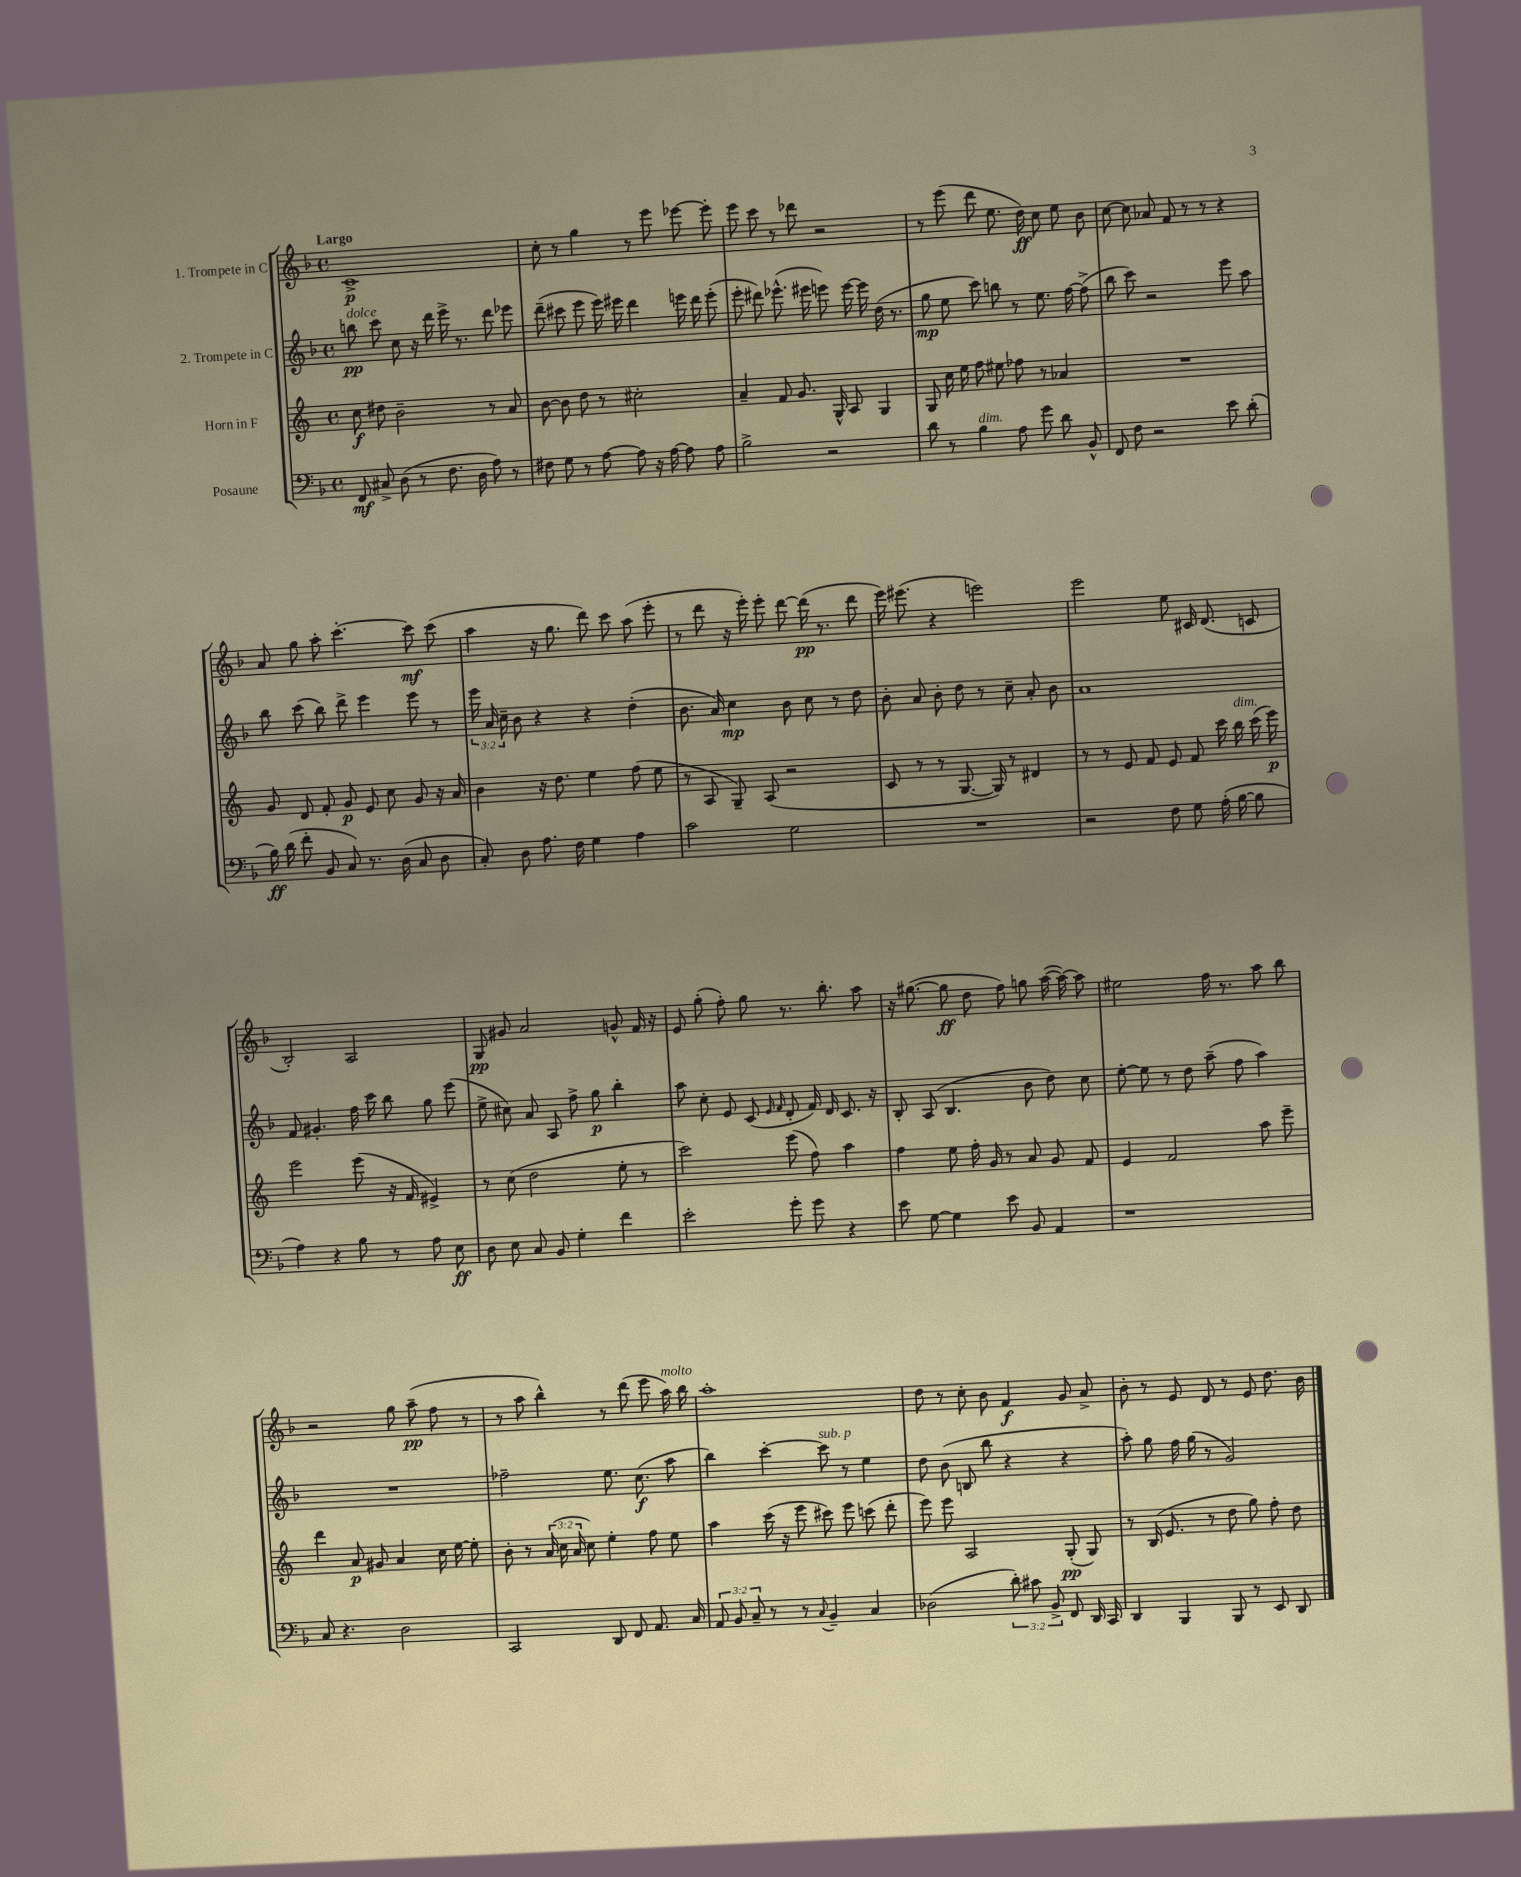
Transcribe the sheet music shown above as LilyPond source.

<<
\new StaffGroup <<
\new Staff = "s0" \with { instrumentName = "1. Trompete in C" } {
    \clef treble \key f \major \defaultTimeSignature \time 4/4 \tempo "Largo"
    \autoBeamOff c'1->\p |
    c''8-. r8 g''4 r8 e'''8 ees'''8~ ees'''8-. |
    e'''8 c'''8 r8 des'''8 r2 |
    r8 e'''8( d'''8 e''8. d''16\ff) c''8 e''8 bes'8 |
    c''8~ c''8 aes'8 f'8 r8 r8 r4 |
    a'8 g''8 a''8-. c'''4.~-. c'''8\mf c'''8( |
    a''4 r16 g''8. d'''8) c'''8 a''8( e'''8-. |
    r8 d'''8 r16 e'''16-.) e'''8-. d'''8~ d'''16\pp( r8. d'''8 |
    e'''16) eis'''8.( r4 e'''2) |
    e'''2 e''8 cis'16 d'8.( c'8 |
    bes2-.) a2 |
    g8\pp gis'8 a'2 g'8-^ f'16 r16 |
    e'8 g''8-.( f''8-.) g''8 r8. bes''8.-. a''8 |
    r16 gis''8.~( gis''8\ff d''8 f''8) g''8 a''16~( a''16~) a''8 |
    eis''2 f''16 r8. a''8 bes''8 |
    r2 g''8 a''8--\pp( f''8 r8 |
    r8 a''8 bes''4-^) r8 d'''8( e'''8 a''16^\markup { \italic "molto" }) bes''16 |
    a''1-. |
    d''8 r8 c''8-. bes'8 f'4\f g'8 a'8-> |
    bes'8-. r8 e'8 d'8 r8 e'8 d''8. bes'16 \bar "|." |
}
\new Staff = "s1" \with { instrumentName = "2. Trompete in C" } {
    \clef treble \key f \major \defaultTimeSignature \time 4/4 \override Staff.TupletNumber.text = #tuplet-number::calc-fraction-text
    \autoBeamOff b''8\pp^\markup { \italic "dolce" } c'''8 c''8 r16 d'''16 e'''16-> r8. d'''8 ees'''8 |
    d'''8--( cis'''8 e'''8 e'''16) eis'''16 d'''4 e'''16 d'''16 e'''8-.( |
    e'''8-. dis'''8) ees'''8.-^( eis'''16 e'''8) e'''16~ e'''16 d''16( r8. |
    g''8\mp e''8 c'''8) b''8 r8 e''8. f''16~ f''8->( |
    bes''8 c'''8) r2 e'''8 a''8 |
    bes''8 c'''8( bes''8) d'''8-> e'''4 e'''8 r8 |
    \tuplet 3/2 { e'''16 a'16 c''16-- } bes'8 r4 r4 d''4-.( |
    bes'8. a'16) c''4\mp bes'8 c''8 r8 d''8 |
    bes'8-. a'8 bes'8-. d''8 r8 c''8-- a'8-. bes'8 |
    a'1 |
    f'8 gis'4.-. f''16 c'''16 bes''8 g''8 e'''8( |
    e''8-> cis''8) a'8 a8 f''8-> g''8\p bes''4-. |
    a''8 c''8-. e'8 c'8( \grace { e'16 f'16 } d'8-. f'16) d'16 c'8. r16 |
    bes8-. a8( bes4. bes'8 d''8) c''8 |
    e''8~-. e''8 r8 d''8 a''8--( f''8 a''4) |
    R1 |
    fes''2-- e''8. c''8.\f( a''8 |
    bes''4) c'''4~-. c'''8^\markup { \italic "sub. p" } r8 e''4 |
    d''8 bes'8( b8 bes''8 r4 r4 |
    a''8-.) g''8 f''16 g''16( r8 g'2) \bar "|." |
}
\new Staff = "s2" \with { instrumentName = "Horn in F" } {
    \clef treble \key c \major \defaultTimeSignature \time 4/4 \override Staff.TupletNumber.text = #tuplet-number::calc-fraction-text
    \autoBeamOff c''8\f dis''8 b'2-- r8 a'8 |
    b'8~ b'8 d''8 r8 cis''2-. |
    a'4-- f'8 g'8. g16-^ a8 g4 |
    g8 c''16 e''16 f''8 eis''8 fes''8 r8 aes'4 |
    R1 |
    g'8 d'8 f'8-. g'8\p e'8 c''8 g'8 r16 a'16 |
    b'4 r16 d''8. e''4 f''8( e''8 |
    r8 a8 g8--) a8( r2 |
    c'8 r8 r8 g8.~ g16) r8 dis'4 |
    r8 r8 e'8 f'8 e'8 f'8 c'''16 b''16^\markup { \italic "dim." } c'''16( e'''16\p) |
    e'''2 e'''8( r16 f'16 eis'4->) |
    r8 c''8( d''2 e''8-. r8 |
    c'''2) e'''8( f''8) a''4 |
    f''4 e''8 f''16-. g'16 r8 a'8 g'8 f'8 |
    e'4 f'2 a''8 e'''8-- |
    d'''4 a'8\p gis'8 a'4 c''16 e''16~ e''8-. |
    b'8-. r8 \tuplet 3/2 { a'16( c''16 a'16 } c''8) e''4-. f''8 e''8 |
    a''4 c'''16( r16 e'''8 cis'''8) e'''8 c'''8( d'''8-. |
    e'''8) e'''8 a2 g8-.\pp( g8) |
    r8 b16( e'8. r8 d''8 g''8) f''8-. d''8 \bar "|." |
}
\new Staff = "s3" \with { instrumentName = "Posaune" } {
    \clef bass \key f \major \defaultTimeSignature \time 4/4 \override Staff.TupletNumber.text = #tuplet-number::calc-fraction-text
    \autoBeamOff f,8\mf cis8-> d8( r8 f8. d16 a8) r8 |
    fis8 g8 r8 a8~ a8 r16 a16~ a8 a8 |
    bes2-> r2 |
    d'8 r8 bes4^\markup { \italic "dim." } a8 g'8 d'8 bes,8-^ |
    f,8 f8 r2 e'8 d'8-.( |
    bes16\ff) d'16( f'8-. bes,8 c8) r8. d16( c8 d8 |
    c8-.) d8 a8. f16 g4 a4 |
    c'2 g2 |
    R1 |
    r2 f8 g8 a16-.( bes16~ bes8 |
    a4) r4 bes8 r8 a8 e8\ff |
    d8 e8 c8 bes,8 g4-. f'4 |
    e'2-. g'8-. g'8 r4 |
    e'8 g8~ g4 e'8 bes,8 a,4 |
    r1 |
    c8 r4. d2 |
    c,2 d,8 f,8 a,8. c16 |
    \tuplet 3/2 { a,8 bes,8 c8-- } r8 r8 \appoggiatura { c8 } bes,4-- c4 |
    des2( \tuplet 3/2 { d'8-.) cis'8 bes,8-> } f,8 d,16 c,16 |
    d,4 bes,,4 bes,,8 r8 e,8 d,8 \bar "|." |
}
>>
>>
\layout { \context { \Score \remove "Bar_number_engraver" } }
